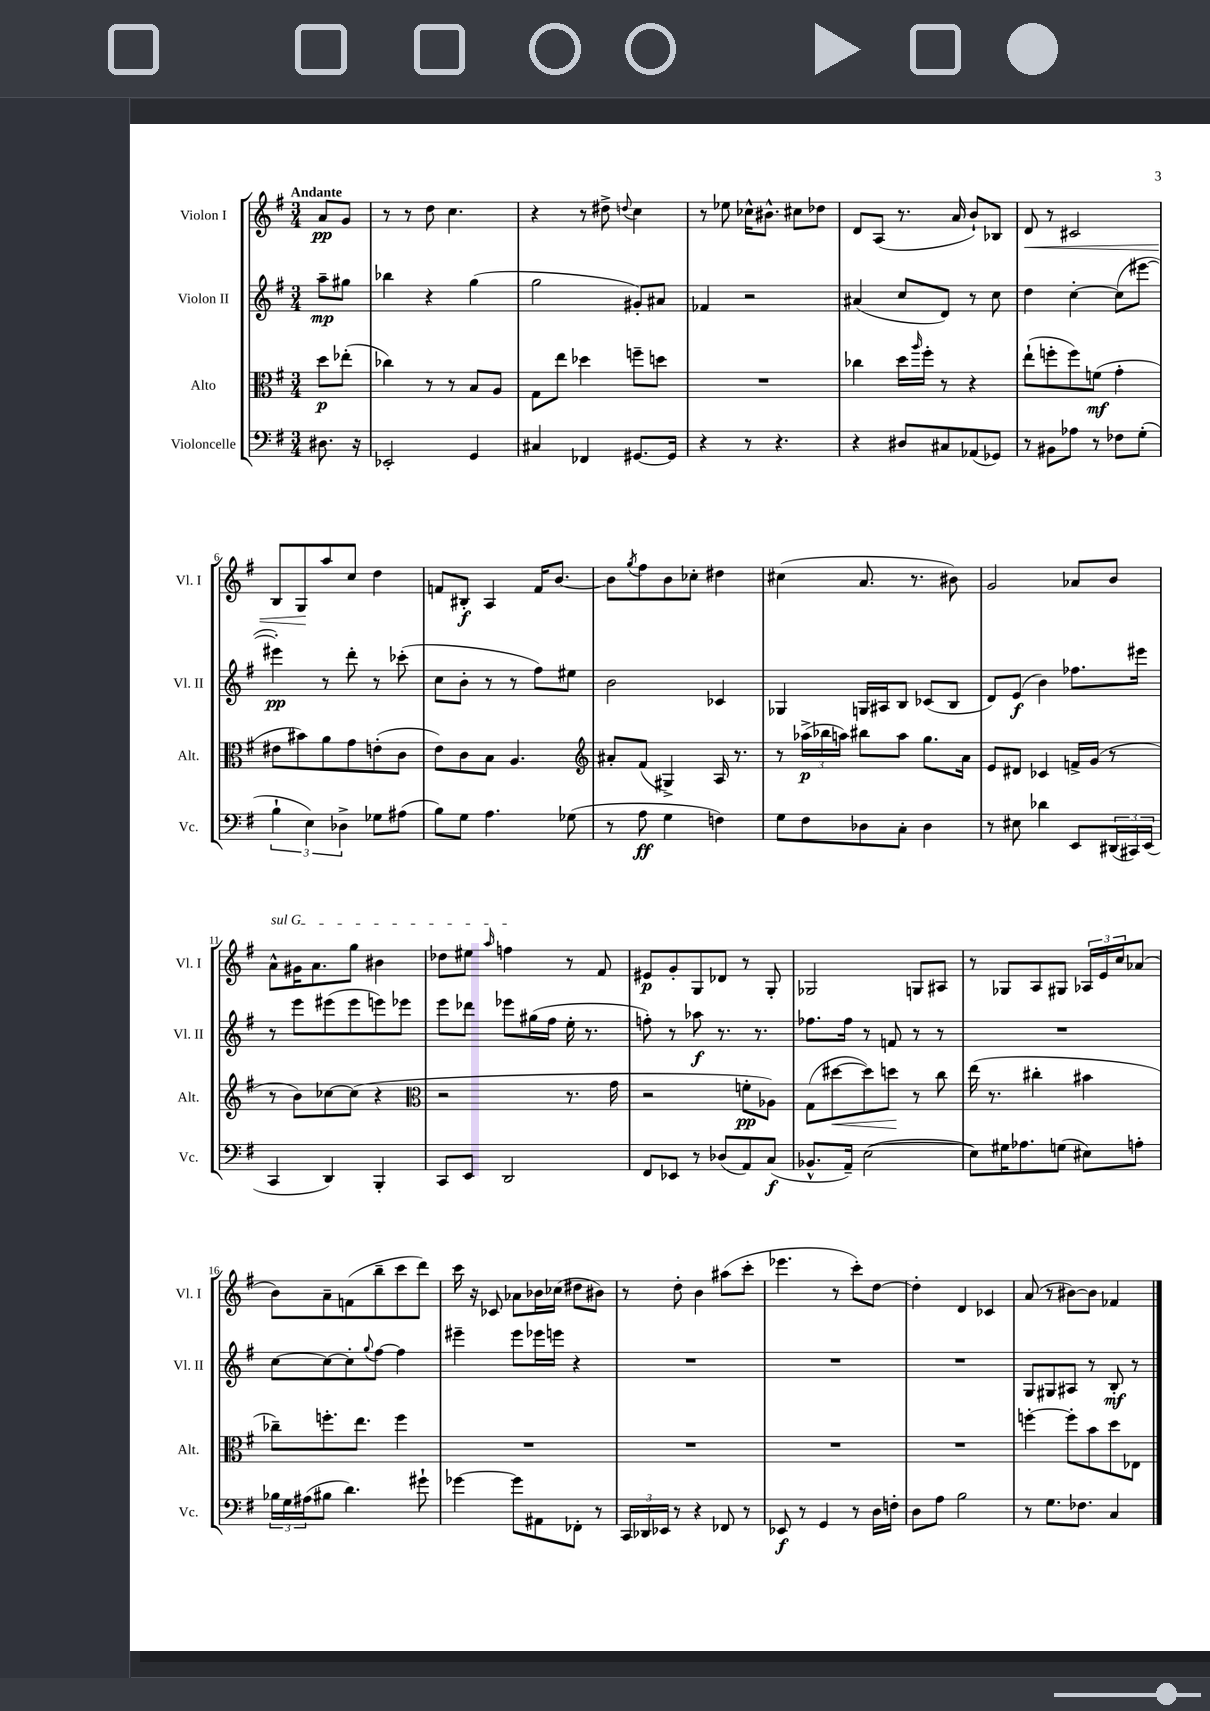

**kern	**kern	**kern	**kern
*staff4	*staff3	*staff2	*staff1
*clefF4	*clefC3	*clefG2	*clefG2
*k[f#]	*k[f#]	*k[f#]	*k[f#]
*M3/4	*M3/4	*M3/4	*M3/4
8.D#\	8dd\L	8aa~\L	8a/L
.	(8ee-'\J	8gg#\J	8g/J
16r	.	.	.
=	=	=	=
2EE-'/	4cc-\)	4bb-\	8r
.	.	.	8r
.	8r	4r	8dd\
.	8r	.	4.cc\
4GG/	8B/L	(4gg\	.
.	8A/J	.	.
=	=	=	=
4C#/	8G\L	2gg\	4r
.	8ee\J	.	.
4FF-/	4dd-\	.	8r
.	.	.	8dd#^\
.	.	.	8qqdd/
[8.GG#/L	8ff~\L	8g#'/L)	4cc\
.	8dd\J	8a#/J	.
16GG#/]Jk	.	.	.
=	=	=	=
4r	2.r	4f-/	8r
.	.	.	8ee-\
8r	.	2r	16cc-^^\LK
.	.	.	8.b#^^\J
4.r	.	.	.
.	.	.	8cc#\L
.	.	.	8dd-\J
=	=	=	=
4r	4cc-\	(4a#/	8d/L
.	.	.	(8A/J
8D#/L	16dd\LL	8cc/L	8.r
.	16qqaa/	.	.
.	16ff#'\JJ	.	.
8C#/	8r	8d/J)	.
.	.	.	16a/
(8AA-/	4r	8r	8b`/L)
8GG-/J)	.	8cc\	8B-/J
=	=	=	=
8r	(8ee`\L	4dd\	8d/
8BB#\L	8ff'\	.	8r
8A-\J	8ff\)	[4cc'\	2c#/
8r	(8f\J	.	.
8F-\L	4g'\	(8cc\]L	.
(8G'\J	.	[8eee#\J	.
=	=	=	=
6B`\	8e#\L	4eee#'\])	8B/L
.	8b#\)	.	8G/
6E\)	.	.	.
.	8a\	8r	8aa/
6D-^\	.	.	.
.	8g\	8ddd'\	8cc/J
8G-\L	(8e'\	8r	4dd\
(8A#\J	8c\J	(8ccc-'\	.
=	=	=	=
8B\L)	8e\L)	8cc\L	8f/L
8G\J	8c\	8b'\J	8B#'/J
4.A\	8B\J	8r	4A/
.	4.A/	8r	.
.	.	8ff#\L)	16f/LK
.	.	.	[8.b/J
(8G-\	.	8ee#\J	.
=	=	=	=
*	*clefG2	*	*
8r	8a#'/L	2b\	8b\]L
.	.	.	8qgg/
8A\	(8f#/J	.	8ff#\
4G\	4G#^/)	.	8b\
.	.	.	8cc-'\J
4F\)	16A/	4c-/	4dd#\
.	8.r	.	.
=	=	=	=
8G\L	8r	4G-/	(4cc#\
8F#\	(24aa-^\LL	.	.
.	24bb-\	.	.
.	24aa\JJ)	.	.
8D-\	8bb#\L	16G/LL	8.a/
.	.	16A#/J	.
8C'\J	8aa\J	8B/J	.
.	.	.	8.r
4D-\	8.gg\L	(8c-/L	.
.	.	8B/J	8b#\)
.	16a\Jk	.	.
=	=	=	=
8r	8e/L	8d/L)	2g/
8E#\	8d#/J	(8e/J	.
4d-\	4c-/	4b\)	.
8EE/L	16f^/LL	8.ff-\L	8a-/L
.	(16g/JJ	.	.
(24DD#/L	8r	.	8b/J
24CC#/)	.	.	.
.	.	16eee#\Jk	.
(24EE/JJ	.	.	.
=	=	=	=
4CC/	8r	8r	8a^^\L
.	8b\L)	8eee\L	16g#\K
.	.	.	8.a\
4DD/)	[8cc-\	(8eee#\	.
.	(8cc-\]J	8eee#\	8gg\J
4BBB'/	4r	8eee\)	4b#\
.	.	8eee-\J	.
=	=	=	=
*	*clefC3	*	*
8CC/L	2r	8eee\L	8dd-\L
8EE/J	.	8ddd-\J	8ee#\J
.	.	.	16qqaa/
2DD/	.	8eee-\L	4ff\
.	.	(16gg#\L	.
.	.	16ff#\JJ	.
.	8.r	16ee'\	8r
.	.	8.r	.
.	.	.	8f#/
.	16g\	.	.
=	=	=	=
8FF#/L	2r	8ff'\)	8e#/L
8EE-/J	.	8r	8g'/
8r	.	8aa-\	8G/
(8D-/L	.	8.r	8d-/J
8AA/)	8f'\L	.	8r
.	.	8.r	.
(8C/J	8A-\J)	.	8G'/
=	=	=	=
8.BB-^^/L	(8G\L	8.ff-\L	2G-/
.	[8dd#\	.	.
16AA~/Jk)	.	16ff-\Jk	.
([2E\	8dd#\])	8r	.
.	8dd\J	8f/	.
.	8r	8r	8G/L
.	8cc\	8r	8A#/J
=	=	=	=
8E\]L)	(16ee\	2.r	8r
.	8.r	.	.
16G#\K	.	.	8G-/L
8.A-\	.	.	.
.	4cc#'\	.	8A/
(8G\J	.	.	8G#/J
8E#\L)	4b#\	.	24A-/LL
.	.	.	24e/
.	.	.	24cc/J
8A'\J	.	.	(8a-/J
=	=	=	=
24B-\LL	8cc-~\L)	[8cc\L	8b\L)
24G\	.	.	.
(24A#\J	.	.	.
8B#\J	8.ff'\	8cc\_	8a~\
4.d\)	.	8cc'\]	(8f\
.	8.ee\J	.	.
.	.	8qqgg/	.
.	.	[8ff#\J	8bb~\
.	4ff\	4ff#\]	8ccc\
8g#`\	.	.	8ddd\J)
=	=	=	=
[4g-\	2.r	4eee#~\	16ccc\
.	.	.	16r
.	.	.	8c-/
8g-\]L	.	8eee#\L	8a-\L
8AA#\	.	16eee-\L	16b-\L
.	.	16eee\JJ	(16cc-\JJ
8FF-'\J	.	4r	8dd#\L
8r	.	.	8b#\J)
=	=	=	=
24CC/LL	2.r	2.r	8r
24DD-/	.	.	.
24EE-/JJ	.	.	.
8r	.	.	8dd'\
4r	.	.	4b\
8FF-/	.	.	(8aa#\L
8r	.	.	8ccc'\J
=	=	=	=
8EE-/	2.r	2.r	4.eee-\
8r	.	.	.
4GG/	.	.	.
.	.	.	8r
8r	.	.	8ccc'\L)
16D\LL	.	.	[8dd\J
16F'\JJ	.	.	.
=	=	=	=
8D\L	2.r	2.r	4dd'\]
8A\J	.	.	.
2B\	.	.	4d/
.	.	.	4c-/
=	=	=	=
8r	[4ff'\	8G/L	(8a/
8.G\L	.	8G#/	8r
.	8ff'\]L	8A#/J	[8b#\L)
8.F-\J	.	.	.
.	8b\	8r	8b#\]J
4C/	8dd\	8B'/	4f-/
.	8E-\J	8r	.
==	==	==	==
*-	*-	*-	*-
